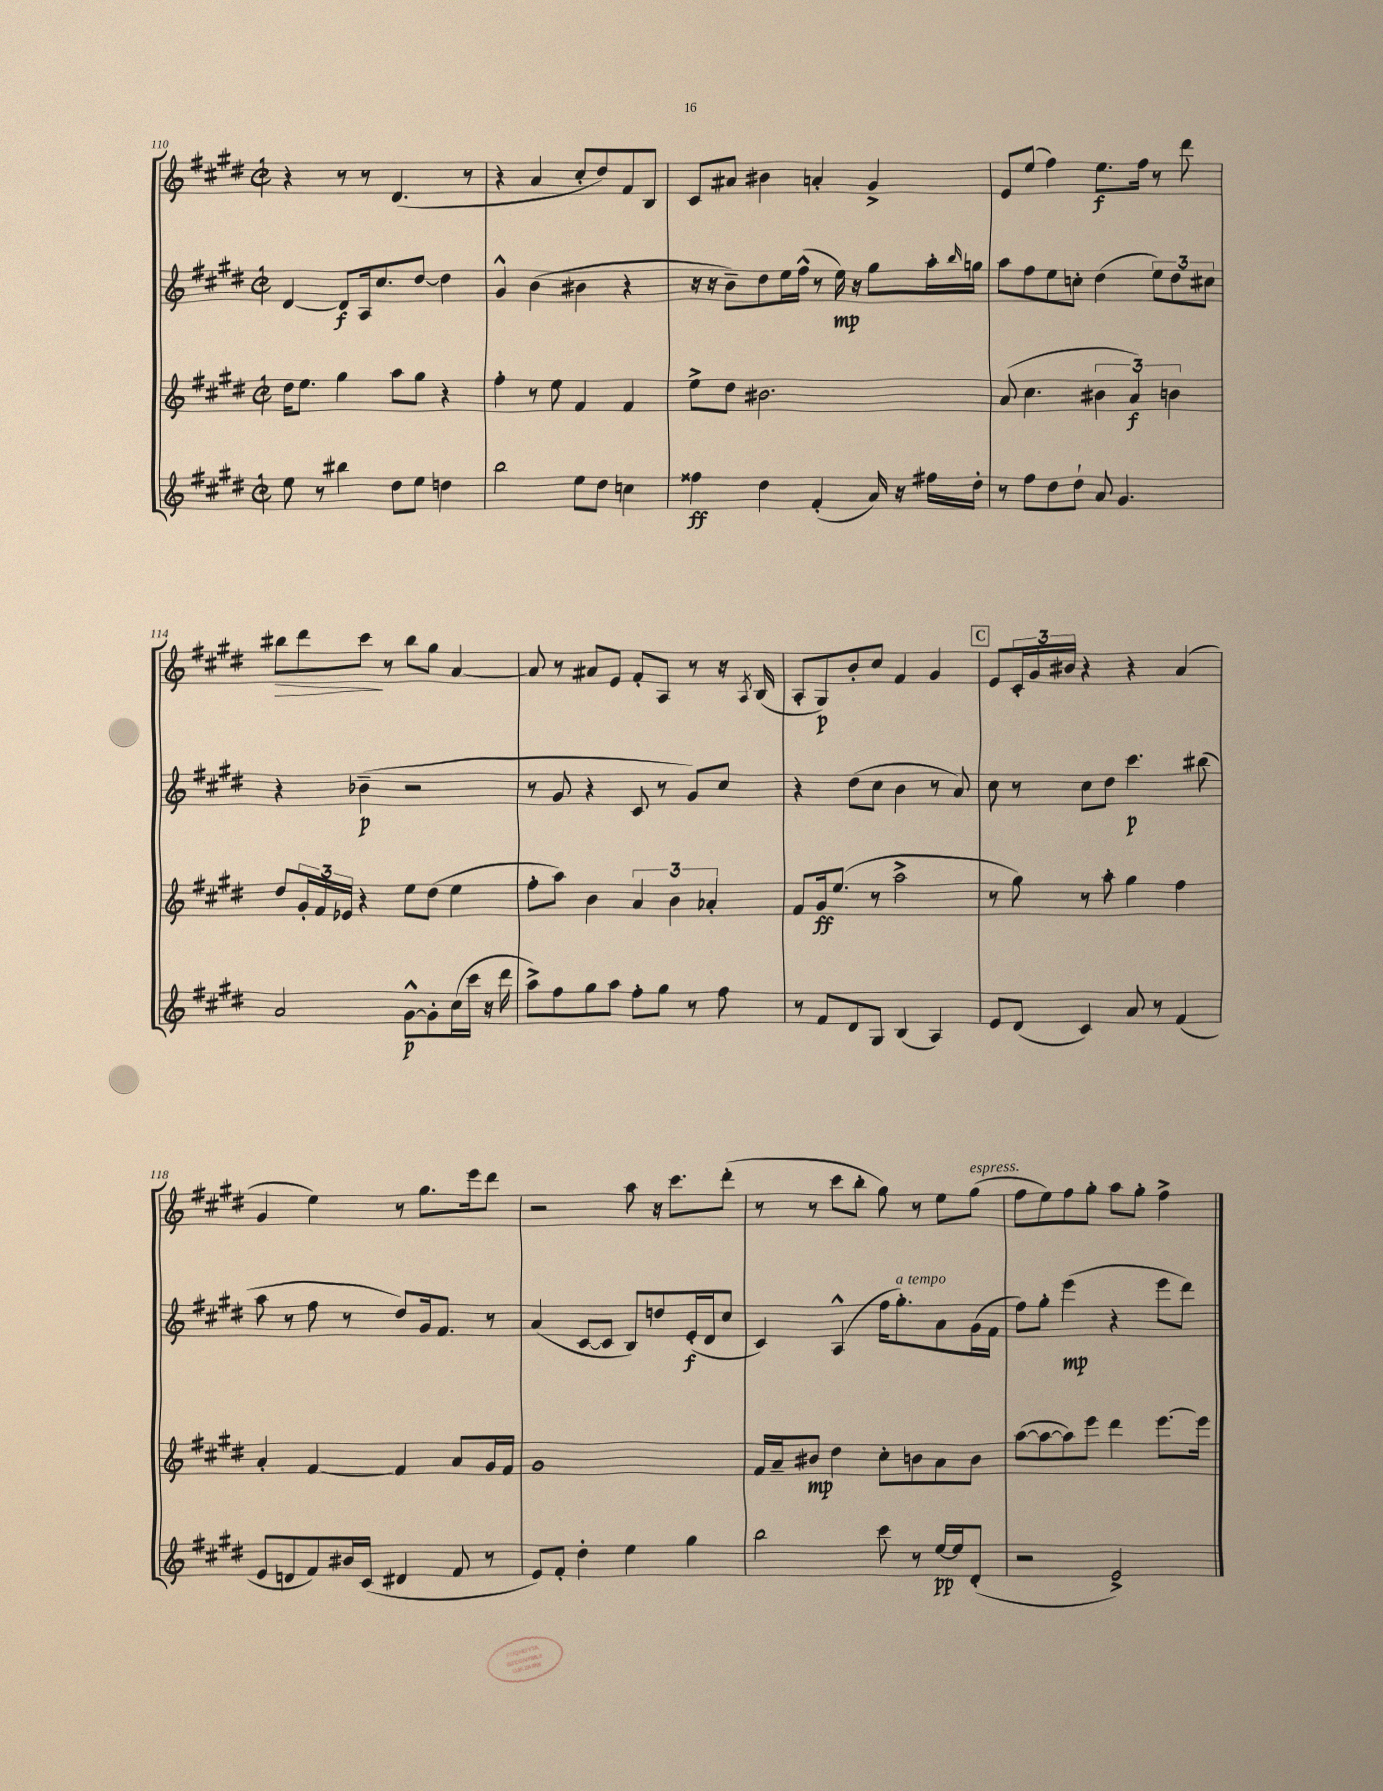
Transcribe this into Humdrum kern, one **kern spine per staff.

**kern	**dynam	**kern	**dynam	**kern	**dynam	**kern	**dynam
*part4	*part4	*part3	*part3	*part2	*part2	*part1	*part1
*staff4	*staff4	*staff3	*staff3	*staff2	*staff2	*staff1	*staff1
*clefG2	*	*clefG2	*	*clefG2	*	*clefG2	*
*k[f#c#g#d#]	*	*k[f#c#g#d#]	*	*k[f#c#g#d#]	*	*k[f#c#g#d#]	*
*M2/2	*	*M2/2	*	*M2/2	*	*M2/2	*
*met(c|)	*	*met(c|)	*	*met(c|)	*	*met(c|)	*
=110	=110	=110	=110	=110	=110	=110	=110
8ee\	.	16dd#\KL	.	[4d#/	.	4r	.
.	.	8.ee\J	.	.	.	.	.
8r	.	.	.	.	.	.	.
4bb#X\	.	4gg#\	.	8d#/L]	f	8r	.
.	.	.	.	16A/k	.	8r	.
.	.	.	.	8.cc#/	.	.	.
8dd#\L	.	8aa\L	.	.	.	(4.d#/	.
8ee\J	.	8gg#\J	.	[8dd#/J	.	.	.
4ddn\	.	4r	.	4dd#\]	.	.	.
.	.	.	.	.	.	8r	.
=111	=111	=111	=111	=111	=111	=111	=111
2bb\	.	4ff#'\	.	4g#^^/	.	4r	.
.	.	8r	.	(4b\	.	4a/	.
.	.	8ee\	.	.	.	.	.
8ee\L	.	4f#/	.	4b#X\	.	8cc#'/L	.
8dd#\J	.	.	.	.	.	8dd#/)	.
4ccn\	.	4f#/	.	4r	.	8f#/	.
.	.	.	.	.	.	8B/J	.
=112	=112	=112	=112	=112	=112	=112	=112
4ff##X\	ff	8ee^\L	.	16r	.	8c#/L	.
.	.	.	.	16r	.	.	.
.	.	8dd#\J	.	8b~\L)	.	8a#X/J	.
4dd#\	.	2.b#X\	.	8dd#\	.	4b#X\	.
.	.	.	.	16ee\L	.	.	.
.	.	.	.	(16ff#^^\JJ	.	.	.
(4f#'/	.	.	.	8r	.	4an'/	.
.	.	.	.	16ee\)	mp	.	.
.	.	.	.	16r	.	.	.
16a/)	.	.	.	8gg#\L	.	4g#^/	.
16r	.	.	.	.	.	.	.
16ff#X\LL	.	.	.	16aa'\L	.	.	.
.	.	.	.	16qqbb/	.	.	.
16dd#'\JJ	.	.	.	16ggn\JJ	.	.	.
=113	=113	=113	=113	=113	=113	=113	=113
8r	.	(8a/	.	8aa\L	.	8e/L	.
8ff#\L	.	4.cc#\	.	8ff#\	.	(8ee/J	.
8dd#\	.	.	.	8ee\	.	4ff#\)	.
8dd#`\J	.	.	.	8ccn'\J	.	.	.
8a/	.	6b#X\	.	(4dd#\	.	8.ee\L	f
4.g#/	.	.	.	.	.	.	.
.	.	6a/)	f	.	.	.	.
.	.	.	.	.	.	16ff#\Jk	.
.	.	.	.	12ee\L)	.	8r	.
.	.	6bn\	.	12dd#\	.	.	.
.	.	.	.	.	.	8ddd#\	.
.	.	.	.	12cc#X\J	.	.	.
!!LO:LB:g=z
=114	=114	=114	=114	=114	=114	=114	=114
!	!	!	!	!	!	!	!LO:HP:b
2a/	.	8dd#/L	.	4r	.	8bb#X\L	>
.	.	24g#'/L	.	.	.	8ddd#\	.
.	.	24f#/	.	.	.	.	.
.	.	24e-X/JJ	.	.	.	.	.
.	.	4r	.	(4b-X~\	p	8ccc#\J	.
.	.	.	.	.	.	8r	]
[8g#^^\L	p	8ee\L	.	2r	.	8bb#\L	.
8g#'\]	.	(8dd#\J	.	.	.	8gg#\J	.
(16cc#\L	.	4ee\	.	.	.	[4a/	.
16ccc#\JJ	.	.	.	.	.	.	.
16r	.	.	.	.	.	.	.
16ddd#\	.	.	.	.	.	.	.
=115	=115	=115	=115	=115	=115	=115	=115
8aa^\L)	.	8ff#'\L	.	8r	.	8a/]	.
8ff#\	.	8aa\J)	.	8g#/	.	8r	.
8gg#\	.	4b\	.	4r	.	8a#X/L	.
8aa\J	.	.	.	.	.	8e/J	.
8ff#'\L	.	6a/	.	8c#/	.	8f#'/L	.
8gg#\J	.	.	.	8r	.	8A/J	.
.	.	6b\	.	.	.	.	.
8r	.	.	.	8g#/L)	.	8r	.
.	.	6a-X'/	.	.	.	.	.
8ff#\	.	.	.	8cc#/J	.	16r	.
.	.	.	.	.	.	8qA/	.
.	.	.	.	.	.	(16B/	.
=116	=116	=116	=116	=116	=116	=116	=116
8r	.	8f#/L	.	4r	.	8A'/L	.
8f#/L	.	16g#/k	ff	.	.	8G#/)	p
.	.	(8.ee/J	.	.	.	.	.
8d#/	.	.	.	(8dd#\L	.	8b'/	.
8G#/J	.	8r	.	8cc#\J	.	8cc#/J	.
(4B/	.	2aa^\	.	4b\	.	4f#/	.
4A/)	.	.	.	8r	.	4g#/	.
.	.	.	.	8a/)	.	.	.
!!LO:REH:place=s1:t=C
=117	=117	=117	=117	=117	=117	=117	=117
8e/L	.	8r	.	8cc#\	.	8e/L	.
(8d#/J	.	8gg#\)	.	8r	.	24c#'/L	.
.	.	.	.	.	.	24g#/	.
.	.	.	.	.	.	24b#X/JJ	.
4c#/)	.	8r	.	8cc#\L	.	4r	.
.	.	8aa'\	.	8dd#\J	.	.	.
8a/	.	4gg#\	.	4.ccc#\	p	4r	.
8r	.	.	.	.	.	.	.
(4f#/	.	4ff#\	.	.	.	(4a/	.
.	.	.	.	(8bb#X\	.	.	.
!!LO:LB:g=z
=118	=118	=118	=118	=118	=118	=118	=118
8e/L	.	4a'/	.	8aa\	.	4g#/	.
8dn/	.	.	.	8r	.	.	.
8f#/)	.	[4f#/	.	8ff#\	.	4ee\)	.
16b#X/L	.	.	.	8r	.	.	.
(16c#/JJ	.	.	.	.	.	.	.
4d#X/	.	4f#/]	.	8dd#/L)	.	8r	.
.	.	.	.	16g#/k	.	8.gg#\L	.
.	.	.	.	8.f#/J	.	.	.
8f#/	.	8a/L	.	.	.	.	.
.	.	.	.	.	.	16eee\k	.
8r	.	16g#/L	.	8r	.	8ddd#\J	.
.	.	16f#/JJ	.	.	.	.	.
=119	=119	=119	=119	=119	=119	=119	=119
8e/L)	.	1g#	.	(4a/	.	2r	.
8f#'/J	.	.	.	.	.	.	.
4dd#'\	.	.	.	[8c#/L	.	.	.
.	.	.	.	8c#/J]	.	.	.
4ee\	.	.	.	8B/L)	.	8aa\	.
.	.	.	.	8ddn/	.	16r	.
.	.	.	.	.	.	8.ccc#\L	.
4gg#\	.	.	.	(16e'/L	f	.	.
.	.	.	.	16d#/J	.	.	.
.	.	.	.	8cc#/J	.	(8ddd#'\J	.
=120	=120	=120	=120	=120	=120	=120	=120
2bb\	.	16f#/LL	.	4c#/)	.	8r	.
.	.	16a~/J	.	.	.	.	.
.	.	8b#X/J	mp	.	.	8r	.
.	.	4dd#\	.	(4A^^/	.	8ccc#\L	.
.	.	.	.	.	.	8bb'\J	.
8ccc#\	.	8cc#'\L	.	16ff#\KL	.	8gg#\)	.
!	!	!	!	!LO:TX:a:i:t=a tempo	!	!	!
.	.	.	.	8.gg#'\)	.	.	.
8r	.	8bn\	.	.	.	8r	.
[16ee/LL	pp	8a\	.	8a\	.	8ee\L	.
16ee/J]	.	.	.	.	.	.	.
!	!	!	!	!	!	!LO:TX:a:i:t=espress.	!
(8d#'/J	.	8b\J	.	(16g#\L	.	(8gg#\J	.
.	.	.	.	16f#\JJ	.	.	.
=121	=121	=121	=121	=121	=121	=121	=121
2r	.	([8aa\L	.	8ff#\L)	.	8ff#\L	.
.	.	8aa\_	.	8gg#'\J	.	8ee\)	.
.	.	8aa\])	.	(4eee\	mp	8ff#\	.
.	.	8eee\J	.	.	.	8gg#'\J	.
2e^/)	.	4ddd#\	.	4r	.	8aa\L	.
.	.	.	.	.	.	8gg#'\J	.
.	.	[8.eee\L	.	8eee\L	.	4ff#^\	.
.	.	.	.	8ddd#\J)	.	.	.
.	.	16eee\Jk]	.	.	.	.	.
==	==	==	==	==	==	==	==
*-	*-	*-	*-	*-	*-	*-	*-
